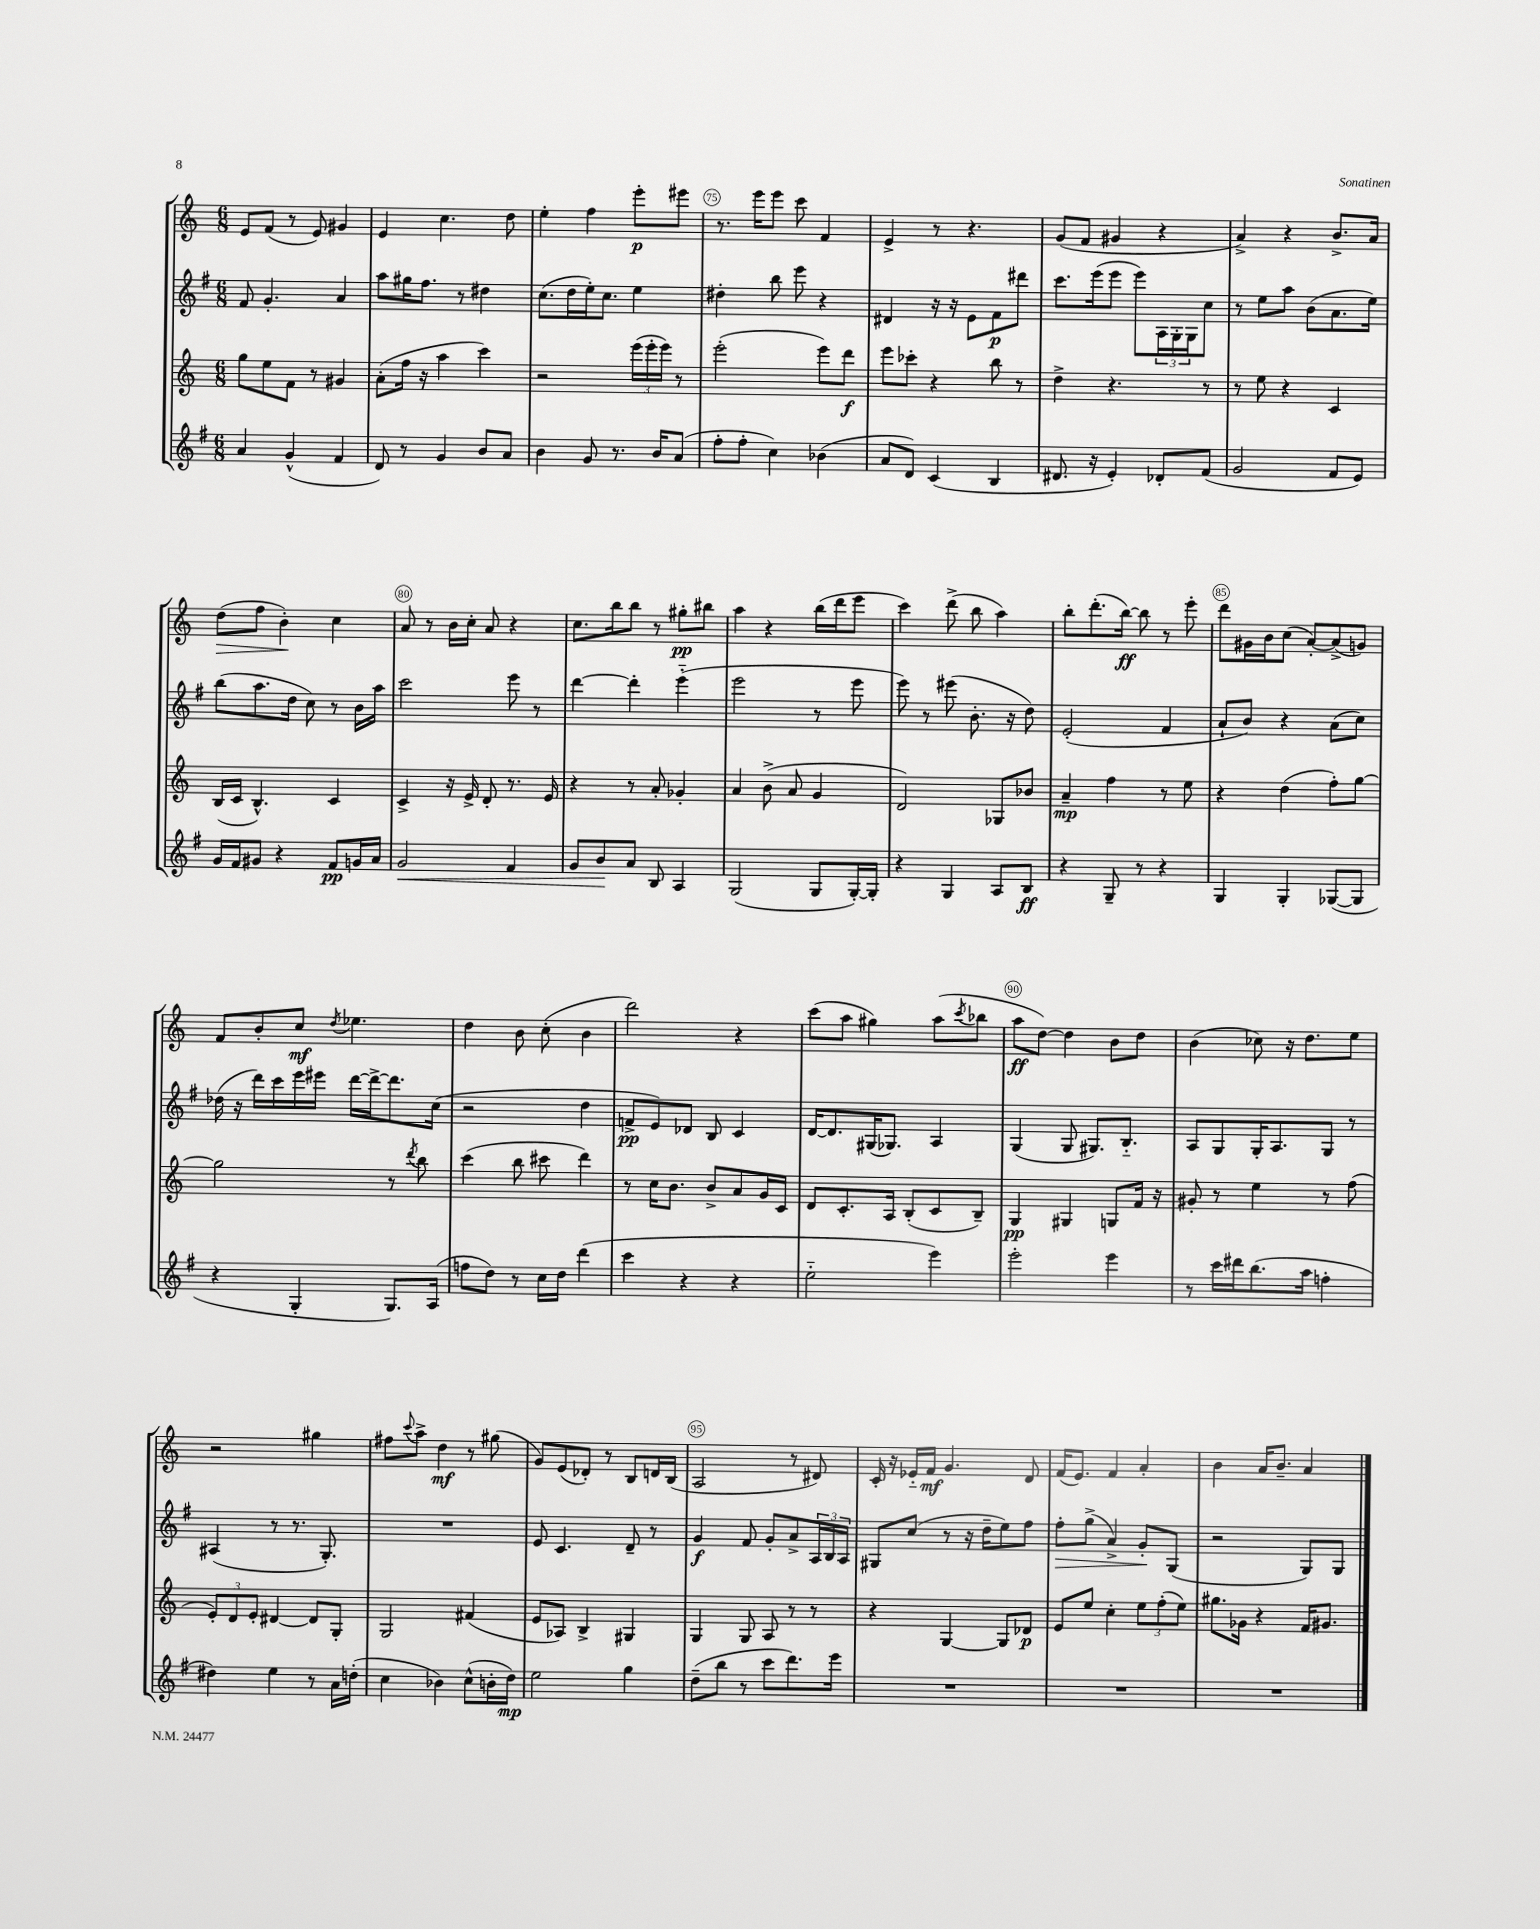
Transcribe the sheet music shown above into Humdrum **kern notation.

**kern	**kern	**kern	**kern
*staff4	*staff3	*staff2	*staff1
*clefG2	*clefG2	*clefG2	*clefG2
*k[f#]	*k[]	*k[f#]	*k[]
*M6/8	*M6/8	*M6/8	*M6/8
4a/	8gg\L	8f#/	8e/L
.	8ee\	4.g'/	(8f/J
(4g^^/	8f\J	.	8r
.	8r	.	8e/)
4f#/	4g#/	4a/	4g#/
=	=	=	=
8d/)	(8a'\L	8aa\L	4e/
8r	16ff\Jk	16gg#\K	.
.	16r	8.ff#\J	.
4g/	4aa\	.	4.cc\
.	.	8r	.
8b/L	4ccc\)	4dd#\	.
8a/J	.	.	8dd\
=	=	=	=
4b\	2r	(8.cc\L	4ee'\
.	.	16dd\L	.
8g/	.	16ee'\J)	4ff\
.	.	8.cc\J	.
8.r	.	.	.
.	(24eee\LL	4ee\	8eee'\L
.	24eee'\	.	.
16b/LK	.	.	.
.	24eee\JJ)	.	.
(8a/J	8r	.	8eee#\J
=	=	=	=
8ff#'\L	(2eee'\	4dd#'\	8.r
8ff#'\J	.	.	.
.	.	.	16eee\LK
4cc\)	.	8bb\	8eee\J
.	.	8eee\	8ccc\
(4b-\	8eee\L)	4r	4f/
.	8ddd\J	.	.
=	=	=	=
8a/L	8eee\L	4d#/	4e^/
8d/J)	8ccc-'\J	.	.
(4c/	4r	16r	8r
.	.	16r	.
.	.	8e\L	4.r
4B/	8bb\	8f#\	.
.	8r	8ddd#\J	.
=	=	=	=
8.d#/	4dd^\	8.ccc\L	(8g/L
.	.	.	8f/J
16r	.	(16eee\k	.
4e'/)	4.r	8eee\J	4g#/
.	.	8eee\L)	.
8d-'/L	.	24A\L	4r
.	.	24G'\	.
.	.	24G\J	.
(8f#/J	8r	8cc\J	.
=	=	=	=
2g/	8r	8r	4a^/)
.	8ee\	8ee\L	.
.	4r	8aa\J	4r
.	.	(8b\L	.
8f#/L	4c/	8.a\	8.b^/L
8e/J)	.	.	.
.	.	16ee\Jk)	16a/Jk
=	=	=	=
16g/LL	(16B/LL	(8bb\L	(8dd\L
16f#/J	16c/JJ	.	.
8g#/J	4.B^^/)	8.aa\	8ff\J
4r	.	.	4b'\)
.	.	16dd\Jk	.
.	.	8cc\)	.
8f#/L	4c/	8r	4cc\
16g/L	.	16b\LL	.
16a/JJ	.	16aa\JJ	.
=	=	=	=
2g/	4c^/	2ccc\	8a/
.	.	.	8r
.	16r	.	16b\LL
.	16e^/	.	16cc'\JJ
.	8d'/	.	8a/
4f#/	8.r	8eee\	4r
.	.	8r	.
.	16e/	.	.
=	=	=	=
8g/L	4r	[4ddd\	8.cc\L
8b/	.	.	.
.	.	.	16bb\k
8a/J	8r	4ddd'\]	8bb\J
8B/	8a'/	.	8r
4A/	4g-'/	(4eee'~\	8gg#'\L
.	.	.	8bb#\J
=	=	=	=
(2G/	4a/	2eee\	4aa\
.	(8b^\	.	4r
.	8a/	.	.
8G/L	4g/	8r	(16bb\LL
.	.	.	16ddd\J
[16G'/L)	.	8eee\	8eee\J
16G'/]JJ	.	.	.
=	=	=	=
4r	2d/)	8eee\)	4ccc\)
.	.	8r	.
4G/	.	(8eee#\	(8ddd^\
.	.	8.b'\	8bb\
8A/L	8G-/L	.	4aa\)
.	.	16r	.
8B/J	8b-/J	8dd\)	.
=	=	=	=
4r	4a~/	(2e'/	8bb'\L
.	.	.	(8.ddd'\
8G~/	4ff\	.	.
.	.	.	[16bb\Jk)
8r	.	.	8bb\]
4r	8r	4f#/	8r
.	8ee\	.	8eee'\
=	=	=	=
4G/	4r	8a`/L	8ddd\L
.	.	8b/J)	16g#\L
.	.	.	16b\J
4G'/	(4dd\	4r	(8cc\J
.	.	.	[8a'/L)
([8G-/L	8ff'\L)	(8a\L	(8a^/]
8G-/]J	[8gg\J	8cc\J)	8g/J)
=	=	=	=
4r	2gg\]	(16dd-\	8f/L
.	.	16r	.
.	.	16ddd\LL)	8b'/
.	.	16ccc\	.
4G'/	.	16eee\	8cc/J
.	.	16eee#\JJ	.
.	.	.	8qdd/
.	.	[16ddd\LL	4.ee-\
.	.	16ddd^\_J	.
8.G/L)	8r	8.ddd\]	.
.	8qddd/	.	.
.	8bb\	.	.
(16A/Jk	.	(16cc\Jk	.
=	=	=	=
8ff\L	(4ccc\	2r	4dd\
8dd\J)	.	.	.
8r	8bb\	.	8b\
16cc\LL	8ccc#\	.	(8cc'\
16dd\JJ	.	.	.
(4ddd\	4ddd\)	4dd\	4b\
=	=	=	=
4ccc\	8r	8f^/L	2ddd\)
.	16cc\LK	8e/)	.
.	8.b\J	.	.
4r	.	8d-/J	.
.	8b^/L	8B/	.
4r	8a/	4c/	4r
.	16g/L	.	.
.	16c/JJ	.	.
=	=	=	=
2ee'~\	8d/L	[16d/LK	(8ccc\L
.	.	8.d/]	.
.	8.c'/	.	8aa\J
.	.	(16G#/K	4gg#\)
.	16A/Jk	8.G-/J)	.
.	(8B'/L	.	.
4eee\)	8c/	4A/	(8aa\L
.	.	.	8qccc/
.	8B~/J)	.	8bb-\J
=	=	=	=
2eee'\	4G/	(4G/	8aa\L
.	.	.	[8dd\J)
.	4G#/	8G/	4dd\]
.	.	8.G#/L)	.
4eee\	8G/L	.	8b\L
.	.	8.B'~/J	.
.	16f/Jk	.	8dd\J
.	16r	.	.
=	=	=	=
8r	8g#'/	8A/L	(4b\
16ccc\LL	8r	8G/	.
16ddd#\J	.	.	.
(8.bb\	4ee\	16G'/K	8cc-\)
.	.	8.A/	.
.	.	.	16r
16aa\Jk	.	.	8.dd\L
4ff'\	8r	8G/J	.
.	(8ff\	8r	8ee\J
=	=	=	=
4dd#\)	12e'/L)	(4A#/	2r
.	12d/	.	.
.	12e'/J	.	.
4ee\	[4d#/	8r	.
.	.	8.r	.
8r	8d#/]L	.	4gg#\
.	.	8.G'/)	.
16a\LL	8G'/J	.	.
(16dd'\JJ	.	.	.
=	=	=	=
4cc\	2G/	2.r	8ff#\L
.	.	.	8qqccc/
.	.	.	8aa^\J
4b-\)	.	.	4dd\
(8cc^^\L	(4f#/	.	8r
16b'\L	.	.	(8gg#\
16dd\JJ)	.	.	.
=	=	=	=
2ee\	8e/L	8e/	8g/L)
.	8A-/J)	4.c/	(8e/
.	4B^/	.	8d-'/J)
.	.	.	8r
4gg\	4G#/	8d~/	8B/L
.	.	8r	16d/L
.	.	.	(16B/JJ
=	=	=	=
(8dd~\L	4G/	4g/	2A/
8bb\J	.	.	.
8r	8G/	8f#/	.
8ccc\L	8A/	8g'/L	.
8.ddd\)	8r	8a^/	8r
.	8r	24A/L	8d#/)
.	.	24B/	.
16eee\Jk	.	.	.
.	.	24A/JJ	.
=	=	=	=
2.r	4r	8G#/L	16c'/
.	.	.	16r
.	.	(8cc/J	16e-'~/LL
.	.	.	16f/JJ
.	[4G/	8r	4.g/
.	.	16r	.
.	.	16dd~\LK	.
.	8G/]L	8ee\)	.
.	8d-/J	8ff#\J	8d/
=	=	=	=
2.r	8e/L	8ff#'\L	(16f/LK
.	.	.	8.e/J)
.	8ee/J	(8gg^\J	.
.	4cc'\	4a^/)	4f/
.	12ee\L	8g'/L	4a'/
.	(12ff'\	.	.
.	.	(8G/J	.
.	12ee\J)	.	.
=	=	=	=
2.r	8.gg#\L	2r	4b\
.	16g-\Jk	.	.
.	4r	.	16a/LK
.	.	.	8.b~/J
.	16f/LK	8G/L)	4a/
.	8.g#/J	.	.
.	.	8G/J	.
==	==	==	==
*-	*-	*-	*-
